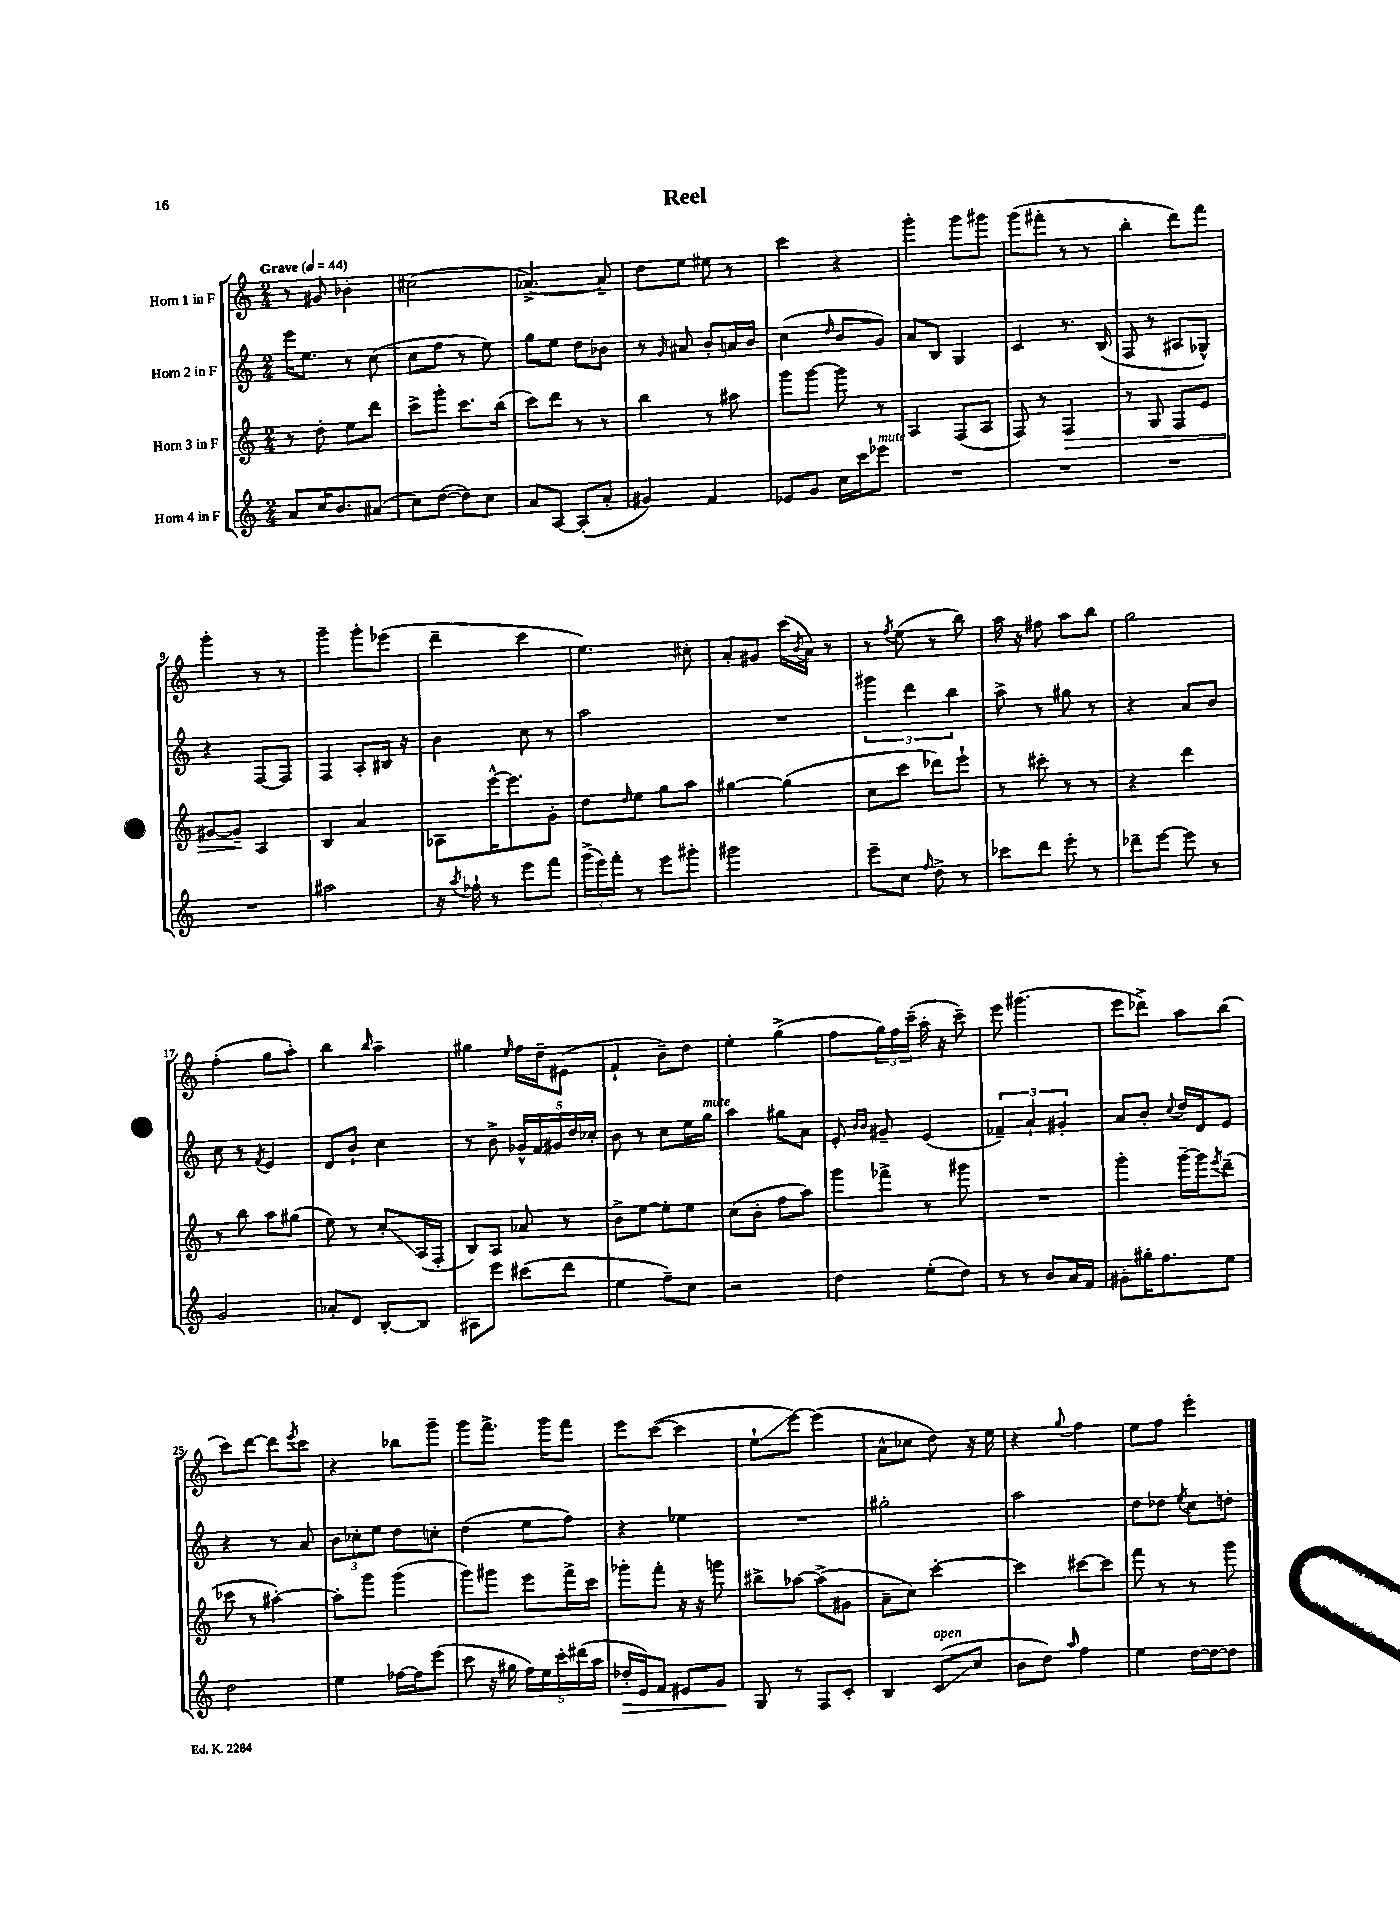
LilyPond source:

\header { title = "Reel" }
<<
\new StaffGroup <<
\new Staff = "s0" \with { instrumentName = "Horn 1 in F" } {
    \clef treble \key c \major \numericTimeSignature \time 2/4 \tempo "Grave" 4 = 44
    r8 gis'8 bes'4-. |
    cis''2( |
    aes'4.~->) aes'8-- |
    d''8 e''8 eis''8 r8 |
    c'''4 r4 |
    g'''4-. g'''8 gis'''8 |
    g'''8( fis'''8-. r8 r8 |
    b''4-. d'''8) f'''8 |
    g'''4-. r8 r8 |
    g'''4-- g'''8-. ees'''8( |
    d'''4-- c'''4 |
    e''4.) cis''8-. |
    a'8-. gis'8 c'''16( \acciaccatura { b'8 } a'16) r8 |
    r8 \acciaccatura { f''8 } e''8( r8 b''8) |
    a''16 r16 fis''8 a''8 b''8 |
    g''2 |
    f''4-.( g''8 a''8-.) |
    b''4 \grace { b''16 } a''4-- |
    gis''4 \grace { e''16 } f''16 d''16-- eis'8( |
    f'4-! b'8--) d''8 |
    e''4-. g''4->( |
    f''8 \tuplet 3/2 { g''16) f''16 c'''16--( } a''16-. r16 c'''8--) |
    e'''8 gis'''4.( |
    e'''8 des'''8->) a''8 b''8( |
    c'''8) d'''8~ d'''8 \acciaccatura { e'''8 } c'''8 |
    r4 bes''8 g'''8-- |
    g'''8 f'''8.-> g'''16 f'''8 |
    e'''8 c'''8~( c'''4 |
    e''8-!\glissando e'''8~) e'''4( |
    a'8-^ ces''8 d''8) r16 e''16 |
    r4 \appoggiatura { g''8 } f''4 |
    e''8 f''8 e'''4-. \bar "|." |
}
\new Staff = "s1" \with { instrumentName = "Horn 2 in F" } {
    \clef treble \key c \major \numericTimeSignature \time 2/4
    e'''16 e''8. r8 c''8( |
    c''8 f''8 r8 e''8) |
    g''8 e''8 d''8 bes'8 |
    r8 \grace { g'16 } ais'8 b'8-. a'16 b'16 |
    c''4( \grace { d''16 } b'8 g'8) |
    a'8 b8 g4 |
    c'4 r8. b16( |
    f8 r8 ais8 ges8-^) |
    r4 f8~ f8 |
    f4 a8-. bis16 r16 |
    b'4 c''8 r8 |
    a''2 |
    R2 |
    \tuplet 3/2 { gis'''4 d'''4 b''4 } |
    a''8-> r8 gis''8 r8 |
    r4 a'8 b'8 |
    c''8 r8 \acciaccatura { f'8 } e'4 |
    d'8 b'8-! c''4 |
    r8 b'8-> \tuplet 5/4 { ges'16-^ f'16 gis'16 d''16 ces''16-. } |
    b'8 r8 c''8 e''16 g''16^\markup { \italic "mute" } |
    a''4 gis''8 a'8 |
    e'8-. \grace { b'16 b'16 } gis'8-- e'4( |
    \tuplet 3/2 { fes'4--) a'4-! gis'4-. } |
    a'8 b'8-. \appoggiatura { c''8 } d''16 d'16 e'8 |
    r4 r8 a'8 |
    \tuplet 3/2 { b'8 ces''8-. e''8 } d''8 c''8-. |
    d''4( e''8 f''8) |
    r4 ees''4 |
    R2 |
    gis''2-. |
    a''2 |
    d''8 des''8 \acciaccatura { e''8 } c''8 d''8-. \bar "|." |
}
\new Staff = "s2" \with { instrumentName = "Horn 3 in F" } {
    \clef treble \key c \major \numericTimeSignature \time 2/4
    r8 d''8-. e''8 d'''8 |
    c'''8-> g'''8-. c'''8. b''16( |
    c'''8) d'''8 r8 r8 |
    b''4 r8 ais''8 |
    g'''8 g'''8~ g'''8 r8 |
    a4 f8( a8 |
    f8) r8 f4\> |
    r8 g8 f8 e'8 |
    gis'8~ gis'8--\! a4 |
    b4 a'4 |
    aes8 e'''16~-^ e'''8. g'8-. |
    d''8 \grace { d''16 } e''8 g''8 a''8 |
    gis''4~ gis''4( |
    c''8 c'''8 des'''8) e'''8-! |
    r8 cis'''8-. r8 r8 |
    r4 d'''4 |
    r8 b''8 a''8 gis''8( |
    e''8) r8 c''8-.\glissando a16( f16-. |
    b8) a8 aes'8 r8 |
    b'8-> e''8~ e''8-. e''8 |
    c''8( b'8-. f''8 a''8) |
    g'''8 fes'''8-> r8 gis'''8 |
    R2 |
    g'''4-. g'''16~-- g'''16 \acciaccatura { e'''8 } d'''8--( |
    ces'''8 r8 ais''4~-.) |
    ais''8-. g'''8 g'''4( |
    g'''8) gis'''8 e'''8 f'''16-> c'''16 |
    ges'''8-. f'''8-. r16 r16 g'''8 |
    bis''8-> aes''8~ aes''8->( gis'8 |
    a'8-- c''8) c'''4~-. |
    c'''4 cis'''8~ cis'''8 |
    f'''8 r8 r8 g'''8 \bar "|." |
}
\new Staff = "s3" \with { instrumentName = "Horn 4 in F" } {
    \clef treble \key c \major \numericTimeSignature \time 2/4
    a'8 c''16 b'8. ais'8( |
    c''8) d''8~( d''8) c''8 |
    a'8 a8~ a8-.( a'8-. |
    gis'4) f'4 |
    ees'8 g'8 c''16 c'''16 ees'''8^\markup { \italic "mute" } |
    R2 |
    R2 |
    R2 |
    R2 |
    ais''2 |
    r16 \acciaccatura { a''8 } fes''16-! r8 e'''8 f'''8 |
    \tuplet 3/2 { g'''16->( e'''16) f'''16-. } r8 e'''8 gis'''8-. |
    gis'''2 |
    e'''8-- c''8 \grace { f''16 } d''8-> r8 |
    ces'''8 d'''8 e'''8-. r8 |
    des'''8-- e'''8~ e'''8 r8 |
    g'2 |
    aes'8-. d'8 b8~-. b8 |
    ais8 e'''8 cis'''8( d'''8 |
    e''4 f''8--) c''8 |
    r2 |
    d''4 e''8-.( d''8) |
    r8 r8 b'8 a'16 f'16 |
    gis'8-. gis''16-. f''8. e''8 |
    d''2 |
    e''4 fes''16~ fes''16 e'''8( |
    c'''8 r16 gis''16 \tuplet 5/4 { f''16) e''16 c'''16-. dis'''16( a''16 } |
    des''16-.\> e'16) f'8 eis'8 g'8\! |
    g8 r8 f8 c'8-. |
    b4 c'8\glissando^\markup { \italic "open" }( c''8 |
    b'8 d''8) \grace { a''16 } f''4 |
    e''4 d''16~ d''16~ d''8 \bar "|." |
}
>>
>>
